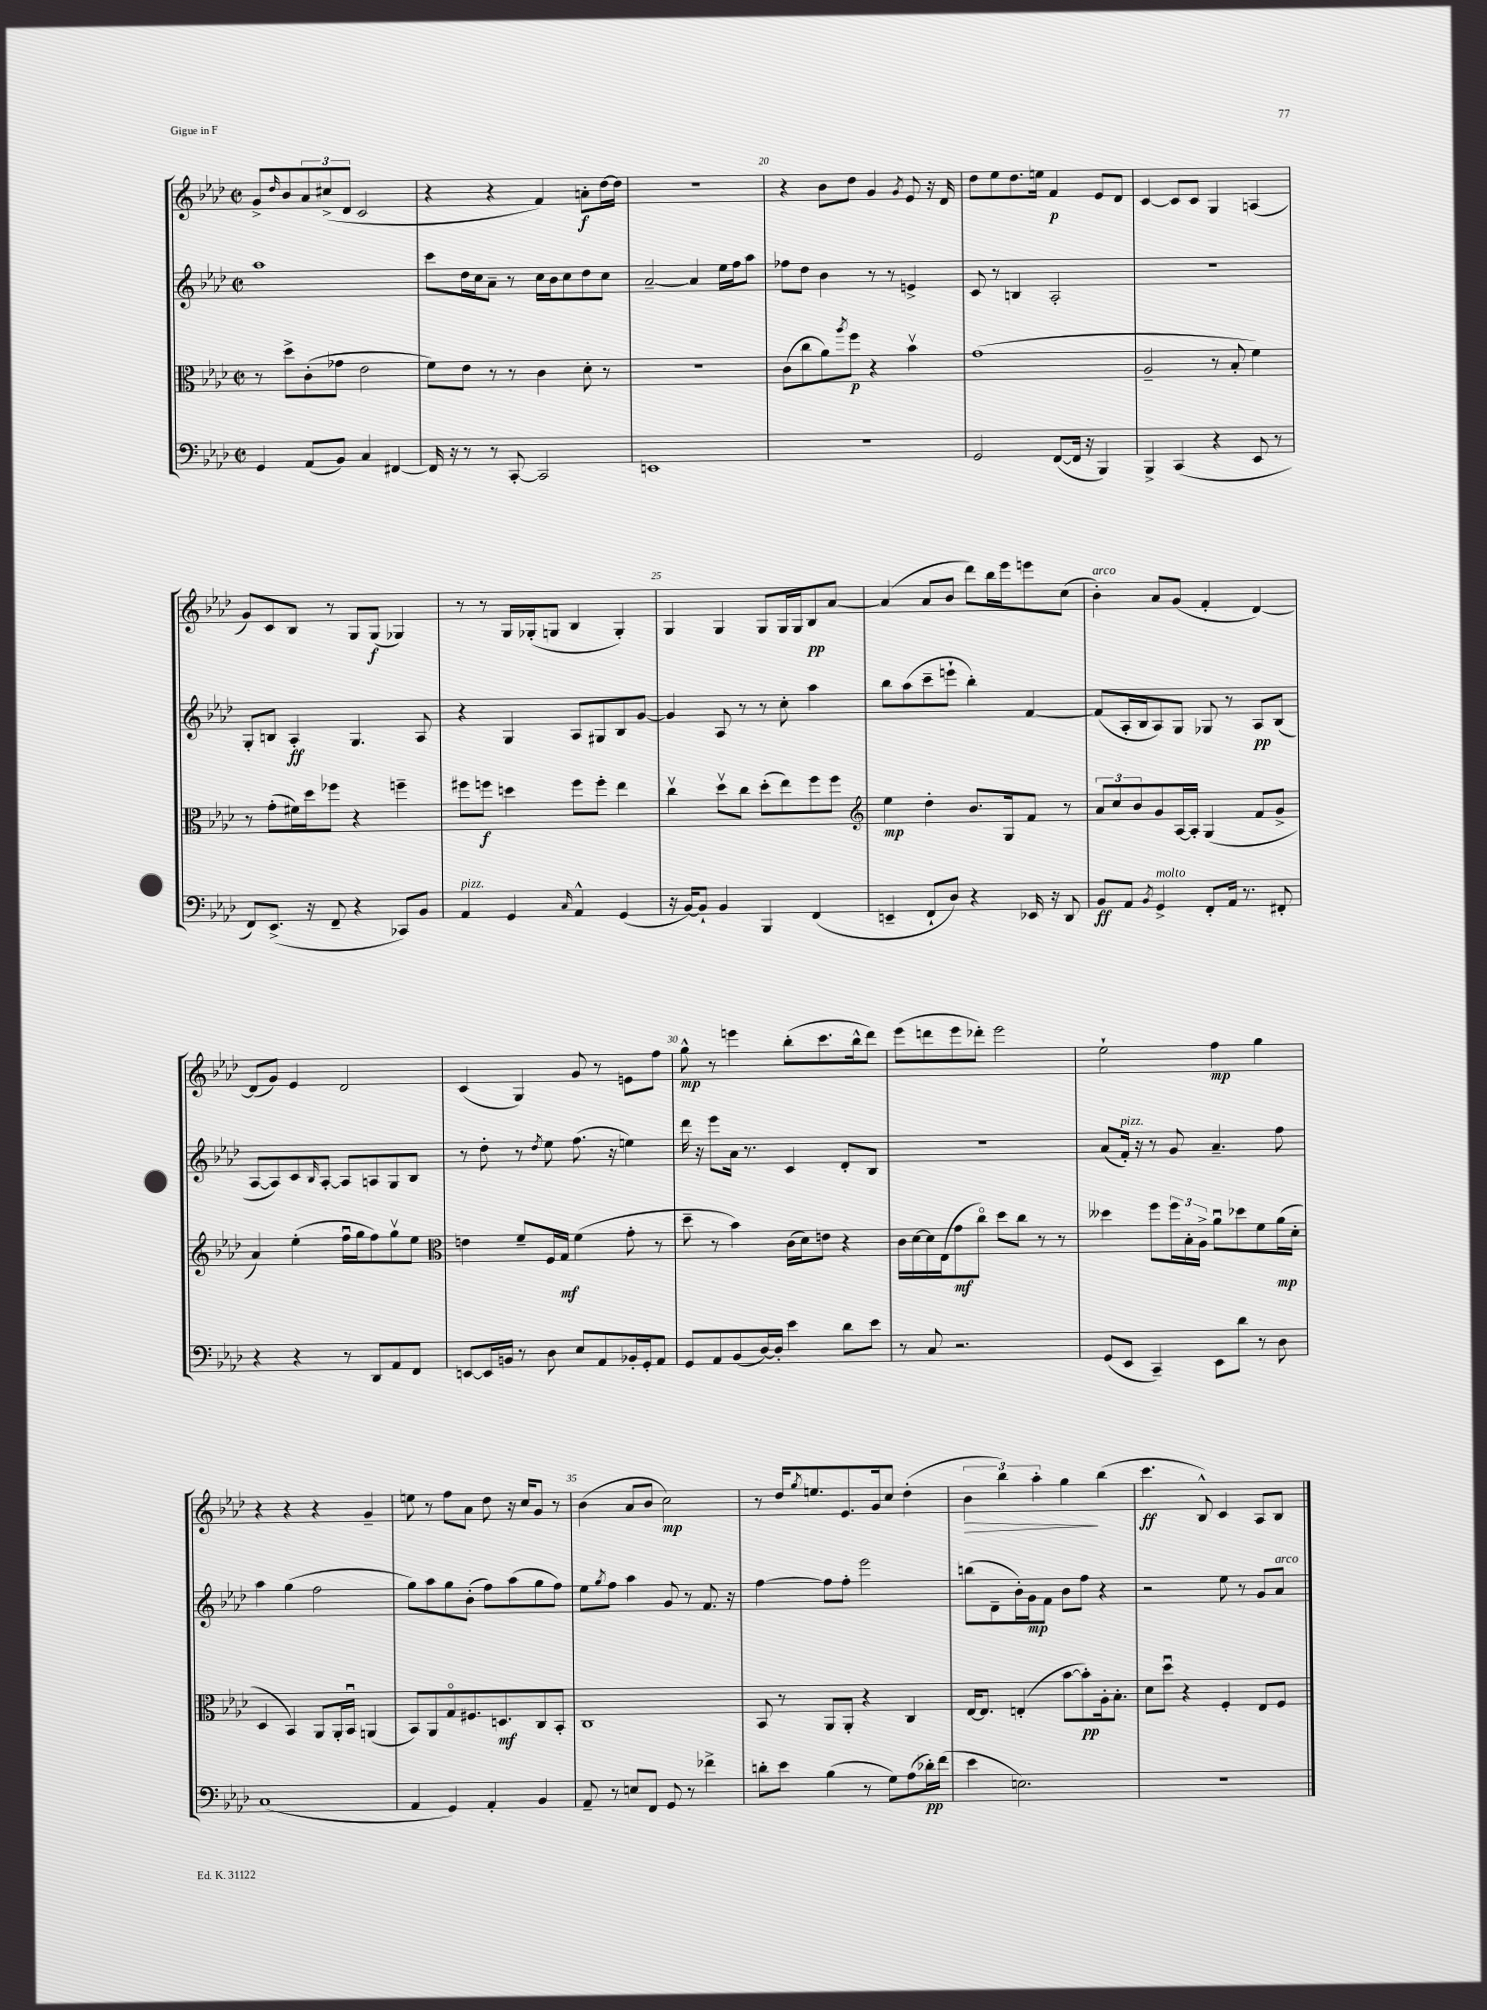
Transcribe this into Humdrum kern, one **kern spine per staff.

**kern	**kern	**kern	**kern
*staff4	*staff3	*staff2	*staff1
*clefF4	*clefC3	*clefG2	*clefG2
*k[b-e-a-d-]	*k[b-e-a-d-]	*k[b-e-a-d-]	*k[b-e-a-d-]
*M2/2	*M2/2	*M2/2	*M2/2
*met(c|)	*met(c|)	*met(c|)	*met(c|)
4GG/	8r	1aa-	8g^/L
.	.	.	16qqdd-/
.	8dd-^\L	.	8b-/
(8AA-/L	(8c'\	.	12a-/
.	.	.	(12cc#^/
8BB-/J)	8g-\J	.	.
.	.	.	12d-/J
4C/	2e-\	.	2c/
[4FF#/	.	.	.
=	=	=	=
16FF#/]	8f\L)	8ccc\L	4r
16r	.	.	.
8r	8e-\J	16dd-\L	.
.	.	16cc\J	.
8r	8r	8a-~\J	4r
[8CC'/	8r	8r	.
2CC/]	4c\	16cc\LL	4f/)
.	.	16b-\J	.
.	.	8cc\	.
.	8d-'\	8dd-\	8a'\L
.	8r	8cc\J	[16dd-\L
.	.	.	16dd-\]JJ
=	=	=	=
1EE	1r	[2a-~/	1r
.	.	4a-/]	.
.	.	16ee-\LL	.
.	.	16ff\J	.
.	.	8aa-\J	.
=	=	=	=
1r	(8c\L	8ff-\L	4r
.	8cc\	8dd-\J	.
.	8a-\)	4b-\	8b-\L
.	8qaa-/	.	.
.	8ff\J	.	8dd-\J
.	4r	8r	4g/
.	.	8r	.
.	.	.	8qg/
.	4b-v\	4e^/	8e-/
.	.	.	16r
.	.	.	16d-/
=	=	=	=
2GG/	(1g	8c/	8dd-\L
.	.	8r	8ee-\
.	.	4B/	8.dd-\
.	.	.	16ee\Jk
([8FF/L	.	2A-'/	4f/
16FF/]Jk	.	.	.
16r	.	.	.
4BBB-/)	.	.	8e-/L
.	.	.	8d-/J
=	=	=	=
4BBB-^/	2A-~/	1r	[4c/
(4CC/	.	.	8c/]L
.	.	.	8c/J
4r	8r	.	4G/
.	8B-'/	.	.
8EE-/	4f\)	.	(4A/
8r	.	.	.
=	=	=	=
8FF/L)	8r	8G'/L	8g/L)
(8.EE-^/J	(8g'\L	8B/J	8c/
.	16f#\L)	4A-'/	8B-/J
16r	16dd-\J	.	.
8FF~/	8ff-\J	.	8r
4r	4r	4.G/	8G/L
.	.	.	(8G/J
8CC-/L)	4ff~\	.	4G-/)
8BB-/J	.	8A-/	.
=	=	=	=
4AA-/	8ff#\L	4r	8r
.	8ff\J	.	8r
4GG/	4dd\	4G/	16G/LL
.	.	.	(16G-'/J
.	.	.	8G/J
16qqC/	.	.	.
4AA-^^/	8ff\L	8A-/L	4B-/
.	8ff'\J	8G#/	.
(4GG/	4ee-\	8B-/	4G'/)
.	.	[8g/J	.
=	=	=	=
16r	4ccv\	4g/]	4G/
[16BB-/LK)	.	.	.
8BB-`/]J	.	.	.
4BB-/	8dd-v\L	8A-/	4G/
.	8cc\J	8r	.
4BBB-/	(8dd-'\L	8r	8G/L
.	8ee-\)	8cc'\	16G/L
.	.	.	16G/J
(4FF/	8ff\	4aa-\	8B-/
.	8ff\J	.	[8a-/J
=	=	=	=
*	*clefG2	*	*
4EE~/	4ee-\	8bb-\L	(4a-/]
.	.	(8aa-\	.
8FF`/L	4dd-'\	8ccc~\	8a-/L
8D-/J)	.	8eee`\J	8b-/J
4r	8.b-/L	4bb-'\)	8ddd-\L)
.	.	.	16bb-\L
.	16G/k	.	16eee-\J
16EE-/	8f/J	[4f/	8eee\
16r	.	.	.
8DD-/	8r	.	(8cc\J
=	=	=	=
8BB-/L	12a-/L	(8f/]L	4b-'\)
.	12cc/	.	.
8AA-/J	.	16A-'/L	.
.	12b-/	.	.
.	.	16B-/J	.
8qBB-/	.	.	.
4GG^/	8g/	8A-/)	8a-/L
.	[16A-/L	8G/J	(8g/J
.	16A-'/]JJ	.	.
8FF'/L	(4G/	8G-/	4f'/
16AA-/Jk	.	8r	.
8.r	.	.	.
.	8f/L	8A-/L	[4d-/)
8FF#'/	8g^/J	(8B-/J	.
=	=	=	=
4r	4a-/)	[8A-/L	(8d-/]L
.	.	8A-/])	8g/J)
4r	(4ee-'\	8c/	4e-/
.	.	16qqB-/	.
.	.	[8A-'/J	.
8r	16ffu\LL	8A-/]L	2d-/
.	16gg\J	.	.
8DD-/L	8ff\)	8A/	.
8AA-/	8ggv\	8G/	.
8FF/J	8ee-\J	8B-/J	.
=	=	=	=
*	*clefC3	*	*
[8EE/L	4e\	8r	(4c/
16EE/]L	.	8dd-'\	.
16BB/JJ	.	.	.
8r	8f~/L	8r	4G/)
.	.	8qdd-/	.
8D-\	16F/L	8ee-\	.
.	16G/JJ	.	.
8E-/L	(4f\	(8.ff\	8g/
8AA-/	.	.	8r
.	.	16r	.
16BB-'/L	8g'\	4ee\)	8e\L
16GG'/J	.	.	.
8AA-/J	8r	.	8ff\J
=	=	=	=
8GG/L	8dd-~\	16ddd-\	8gg^^\
.	.	16r	.
8AA-/	8r	8eee-\L	8r
(8BB-/	4b-\)	16a-\Jk	4eee\
.	.	8.r	.
[16D-/L)	.	.	.
16D-'/]JJ	.	.	.
4e-\	(16c\LL	4c/	(8bb-'\L
.	16d-\J)	.	.
.	8e\J	.	8.ccc\
8d-\L	4r	8d-'/L	.
.	.	.	16bb-^^\k
8e-\J	.	8B-/J	8ddd-\J)
=	=	=	=
8r	16c\LL	1r	(8eee-\L
.	[16d-\	.	.
8C/	16d-\]	.	8ddd\
.	(16E-\J	.	.
2.r	8g\	.	8eee-\
.	8cco\J)	.	8ddd-'\J)
.	8dd-\L	.	2eee-\
.	8cc\J	.	.
.	8r	.	.
.	8r	.	.
=	=	=	=
(8GG/L	4dd--\	(8a-/L	2ee-`\
8EE-/J	.	16f'/Jk)	.
.	.	16r	.
4CC~/)	8ff\L	8r	.
.	24ff\L	8g/	.
.	24B-'\	.	.
.	24A-^\JJ	.	.
8EE-\L	8a-u\L	4.a-~/	4ff\
8d-\J	8dd-\	.	.
8r	8f\	.	4gg\
8D-\	(16a-\L	8ff\	.
.	16d-'\JJ	.	.
=	=	=	=
(1C	4D-/	4aa-\	4r
.	4BB-/)	(4gg\	4r
.	8AA-/L	2ff\	4r
.	16AA-'/L	.	.
.	16BB-u/JJ	.	.
.	(4AA/	.	4g~/
=	=	=	=
4AA-/	8BB-/L)	8gg\L)	8ee\
.	8AA-/	8aa-\	8r
4GG/)	8Go/	8gg\	8ff\L
.	8.F#/	(8b-'\J	8a-\J
4AA-'/	.	8ff\L)	8dd-\
.	8.D/	.	.
.	.	(8aa-\	16r
.	.	.	16cc/LK
4BB-/	8C/	8gg\	8g/J
.	8BB-'/J	8ff\J)	8r
=	=	=	=
8AA-~/	1C	8ee-\L	(4b-\
.	.	8qgg/	.
8r	.	8ff\J	.
8E/L	.	4aa-\	8a-/L
8FF/J	.	.	8b-/J
8GG/	.	8g/	2cc\)
8r	.	8r	.
4f-^\	.	8.f/	.
.	.	16r	.
=	=	=	=
8d'\L	8BB-/	[4ff\	8r
8e-\J	8r	.	16dd-/LK
.	.	.	8qgg/
.	.	.	8.ee/
(4B-\	8AA-/L	8ff\]L	.
.	8AA-'/J	8ff'\J	8.e-/
8r	4r	2eee-\	.
.	.	.	16g/k
8G\L)	.	.	8cc/J
(8A-\	4C/	.	(4dd-'\
16d-'\L)	.	.	.
(16f\JJ	.	.	.
=	=	=	=
4e-\	[16E-/LK	(8bb\L	6b-\
.	8.E-/]J	.	.
.	.	8d-~\	.
.	.	.	6bb-\)
2.E\)	(4E'/	16b-'\L)	.
.	.	16g\J	.
.	.	.	6aa-'\
.	.	8f\J	.
.	[8b-\L	8b-\L	4gg\
.	8b-'\])	8ff\J	.
.	16A-'\k	4r	(4bb-\
.	8.B-'\J	.	.
=	=	=	=
1r	8d-\L	2r	4.ccc\
.	8dd-u\J	.	.
.	4r	.	.
.	.	.	8B-^^/)
.	4F'/	8ee-\	4c/
.	.	8r	.
.	8E-/L	8g/L	8A-/L
.	8F/J	8a-/J	8B-/J
==	==	==	==
*-	*-	*-	*-
